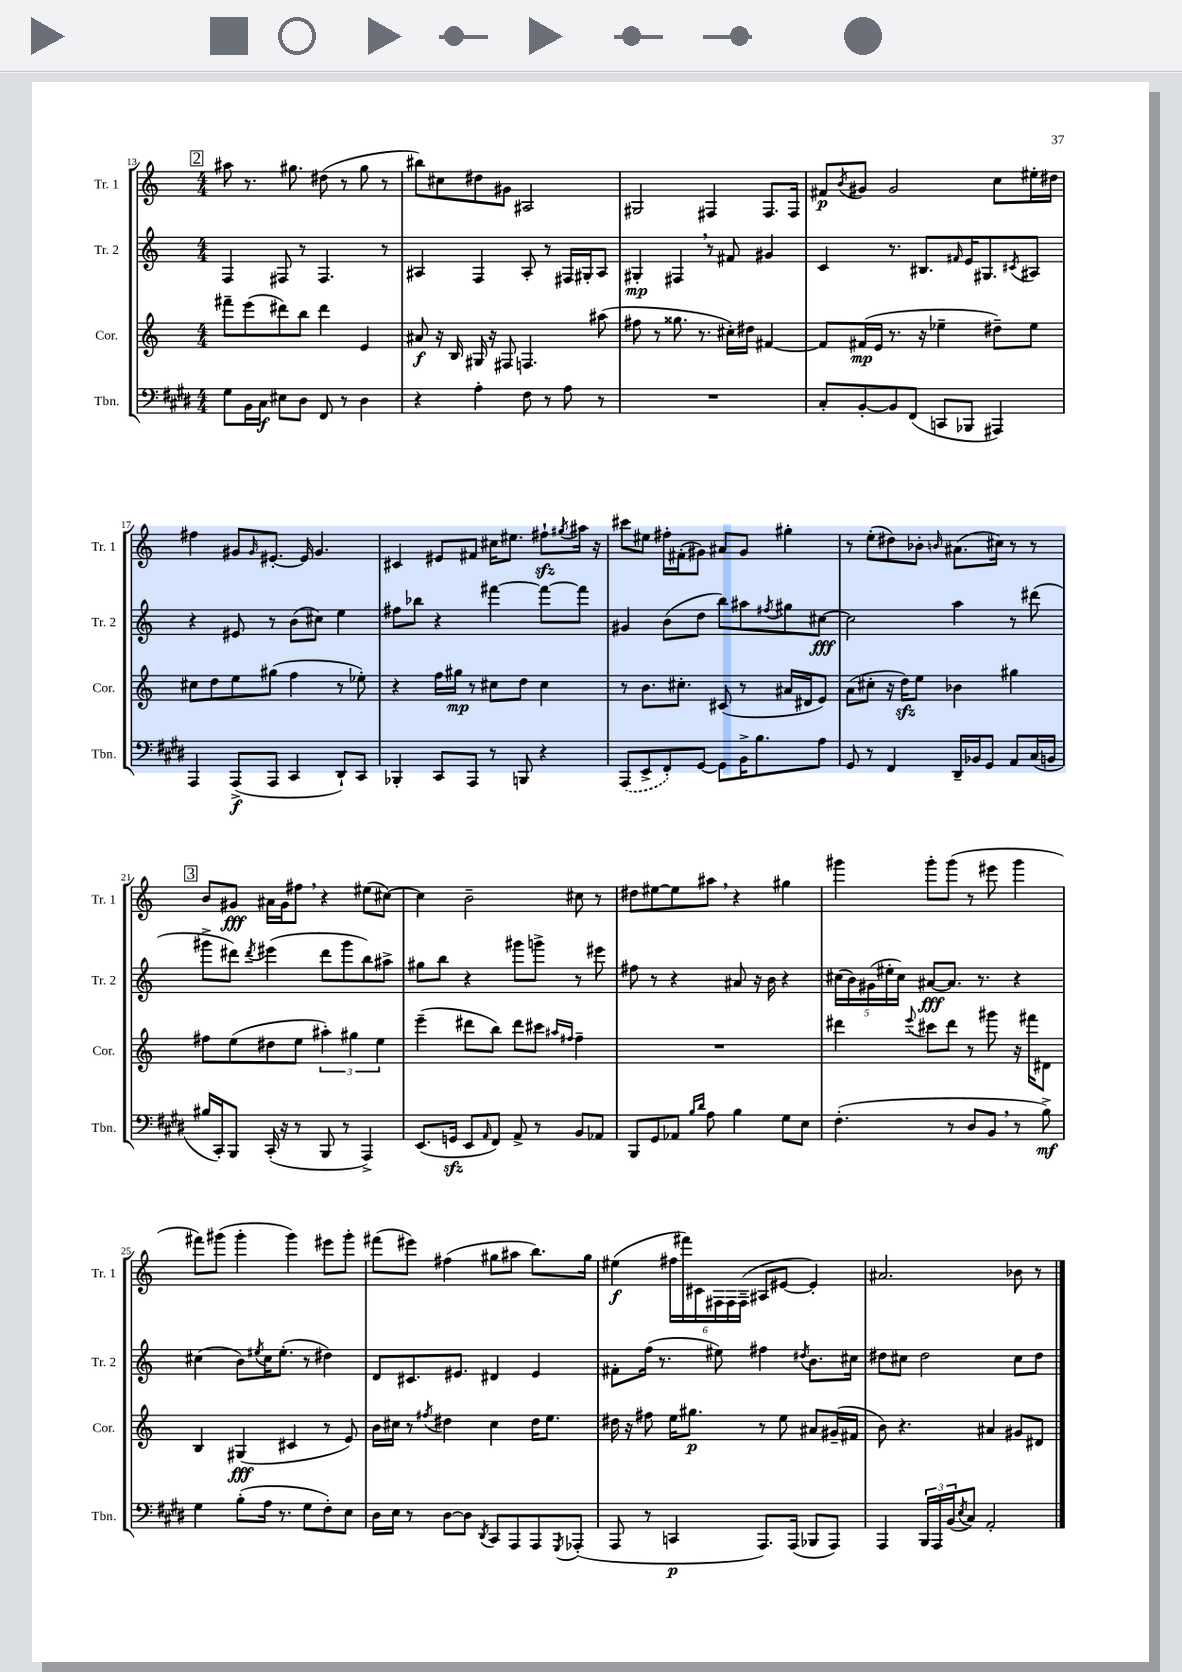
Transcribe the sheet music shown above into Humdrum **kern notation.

**kern	**kern	**kern	**kern
*staff4	*staff3	*staff2	*staff1
*clefF4	*clefG2	*clefG2	*clefG2
*k[f#c#g#d#]	*k[]	*k[]	*k[]
*M4/4	*M4/4	*M4/4	*M4/4
8G#	8fff#~	4F	8aa#
16BB	(8eee	.	8.r
16C#	.	.	.
8E#	8ddd#)	8F#	.
.	.	.	8.gg#
8D#	8bb	8r	.
8FF#	4ddd#	4.F#	(8dd#
8r	.	.	8r
4D#	4e	.	8gg#
.	.	8r	8r
=	=	=	=
4r	8a#	4A#	8bb#)
.	16r	.	8cc#
.	16B	.	.
4A'	16G#	4F	8dd#
.	16r	.	.
.	8F#	.	8g#
8F#	4.F	8A#'	2A#
8r	.	8r	.
8A	.	16F#	.
.	.	16G#'	.
8r	(8aa#	8A#	.
=	=	=	=
1r	8ff#	4G#'	2G#
.	8r	.	.
.	8.gg##	4F#	.
.	8.r	.	.
.	.	8r	4F#
.	16cc#')	8f#	.
.	16dd#	.	.
.	[4f#	4g#	8.F#
.	.	.	16F#
=	=	=	=
8C#'	8f#]	4c	8f#
.	.	.	8qb
[8BB'	(16f#	.	8g#
.	16e	.	.
8BB]	8.r	8.r	2g#
(8FF#	.	.	.
.	16r	8.B#	.
8CC	4ee-~	.	.
.	.	16qqf#	.
8BBB-	.	16e	.
.	.	8.G#	.
4AAA#)	8dd#~)	.	8cc
.	.	8qc#	.
.	8ee-	8A#	16ee#'
.	.	.	16dd#
=	=	=	=
4AAA	8cc#	4r	4ff#
.	8dd	.	.
(8AAA^	8ee	8e#	8g#
.	.	.	16qqg#
8AAA	(8gg#	8r	[8.e#'
4CC#	4ff	(8b	.
.	.	.	16e#]
.	.	8cc#)	4.g#
8DD#`)	8r	4ee	.
8CC#	8ee-')	.	.
=	=	=	=
4BBB-'	4r	8ff#	4c#
.	.	8bb-	.
8CC#	16ff	4r	8e#
.	16gg#	.	.
8AAA	8r	.	8f#
8r	8cc#	[4fff#	16cc#
.	.	.	8.ee#
8BBB	8dd	.	.
4r	4cc#	8fff#_	8ff#`
.	.	.	8qgg#
.	.	8fff#]	16aa#
.	.	.	16r
=	=	=	=
(8AAA	8r	4g#	8ccc#
8EE^	8.b	.	8ee#
8FF#')	.	(8b	16ff#'
.	8.cc#'	.	(16f#'
[8GG#	.	8dd	8g#)
8GG#]	(8c#	8bb)	8a#
16BB^	8r	8aa#	8g#
8.B	.	.	.
.	.	8qff#	.
.	16a#	8gg#	4gg#'
.	16d#	.	.
8A	8e)	[8cc#	.
=	=	=	=
8GG#	(8a	2cc#]	8r
8r	8cc#'	.	(8ee'
4FF#	16r	.	8dd#)
.	16dd)	.	.
.	8ee	.	8b-'
.	.	.	16qqb
16DD#~	4b-	4aa	(8.a#
16BB-	.	.	.
8GG#	.	.	.
.	.	.	16cc#)
8AA	4gg#	8r	8r
(16C#	.	(8ddd#	8r
16BB	.	.	.
=	=	=	=
16B#	8ff#	8ggg#^	8b
16CC#')	.	.	.
8BBB	(8ee	8ddd#)	8g#
.	.	8qddd#	.
(16CC#'	8dd#	(4eee#	16a#
16r	.	.	16g#
8r	8ee	.	8ff#
8BBB	6aa#')	8ddd#	4r
8r	.	8ggg#	.
.	6gg#	.	.
4AAA^)	.	8bb)	(8ee#
.	6ee	.	.
.	.	8aa#^	[8cc#)
=	=	=	=
(8.EE	(4eee~	8gg#	4cc#]
.	.	8bb	.
16GG	.	.	.
8EE	8ddd#	4r	2b~
16qqAA	.	.	.
8FF#)	8bb)	.	.
8AA^	8ddd#	8ggg#	.
8r	8ccc#	8ggg^	.
.	16qqaa#	.	.
.	16qqff#	.	.
8BB	4ff#~	8r	8cc#
8AA-	.	8eee#	8r
=	=	=	=
8BBB	1r	8ff#	8dd#
8GG#	.	8r	[8ee#
8AA-	.	4r	8ee#]
16qqB	.	.	.
16qqd#	.	.	.
8A	.	.	8aa#
4B	.	8a#	4r
.	.	16r	.
.	.	16b	.
8G#	.	4r	4gg#
8E	.	.	.
=	=	=	=
(4.F#'	4ddd#	(20cc#	4ggg#
.	.	20b)	.
.	.	(20g#	.
.	.	20ee#'	.
.	.	20cc#)	.
.	8qqeee	.	.
.	8ccc#	[8a#	8ggg#'
8r	8ddd#	8.a#]	(8ggg#
8D#	8r	.	8r
.	.	8.r	.
8BB	8ggg#	.	8eee#
8r	16r	4r	4ggg#
.	16fff#	.	.
8B^)	8d#	.	.
=	=	=	=
4G#	4B	(4cc#	8fff#)
.	.	.	(8ggg#
(8B'	(4G#	8b)	4ggg#'
.	.	8qee#	.
16A	.	16cc#	.
8.r	.	(8.ee#'	.
.	4c#	.	4ggg#)
8G#	.	8r	.
8F#')	8r	4dd#)	8eee#
8E	8e)	.	8ggg#'
=	=	=	=
16D#	16b	8d	(8fff#
16E	16cc#	.	.
8r	8r	8.c#	8eee#)
.	8qff#	.	.
[8D#	4dd#	.	(4ff#
.	.	8.e#	.
8D#]	.	.	.
8qDD#	.	.	.
8CC#	4cc#	4d#	8gg#
8AAA	.	.	8aa#
8AAA	16dd#	4e#	8.bb)
.	8.ee	.	.
8qGGG#	.	.	.
(8AAA-'	.	.	.
.	.	.	16gg#
=	=	=	=
8AAA	16dd#	8f#'	(4ee#
.	16r	.	.
8r	8ff#	(16ff	.
.	.	8.r	.
4CC	16ee	.	24ff#
.	.	.	24fff#)
.	8.gg#	.	.
.	.	.	24c#
.	.	8ee#)	24F#
.	.	.	24F#
.	.	.	(24F#~
8.AAA)	8r	4ff#	8A#
.	8ee	.	[8e#
(16AAA	.	.	.
.	.	8qdd#	.
8BBB-	8a#	8.b	4e#'])
8AAA)	(16g#~	.	.
.	16f#	16cc#	.
=	=	=	=
4AAA	8b)	8dd#	2.a#
.	4.r	8cc#	.
24BBB	.	2dd#	.
24AAA	.	.	.
(24BB	.	.	.
8qE	.	.	.
8C#)	.	.	.
2AA'	4a#	.	.
.	8g#	8cc#	8b-
.	8d#	8dd#	8r
==	==	==	==
*-	*-	*-	*-
